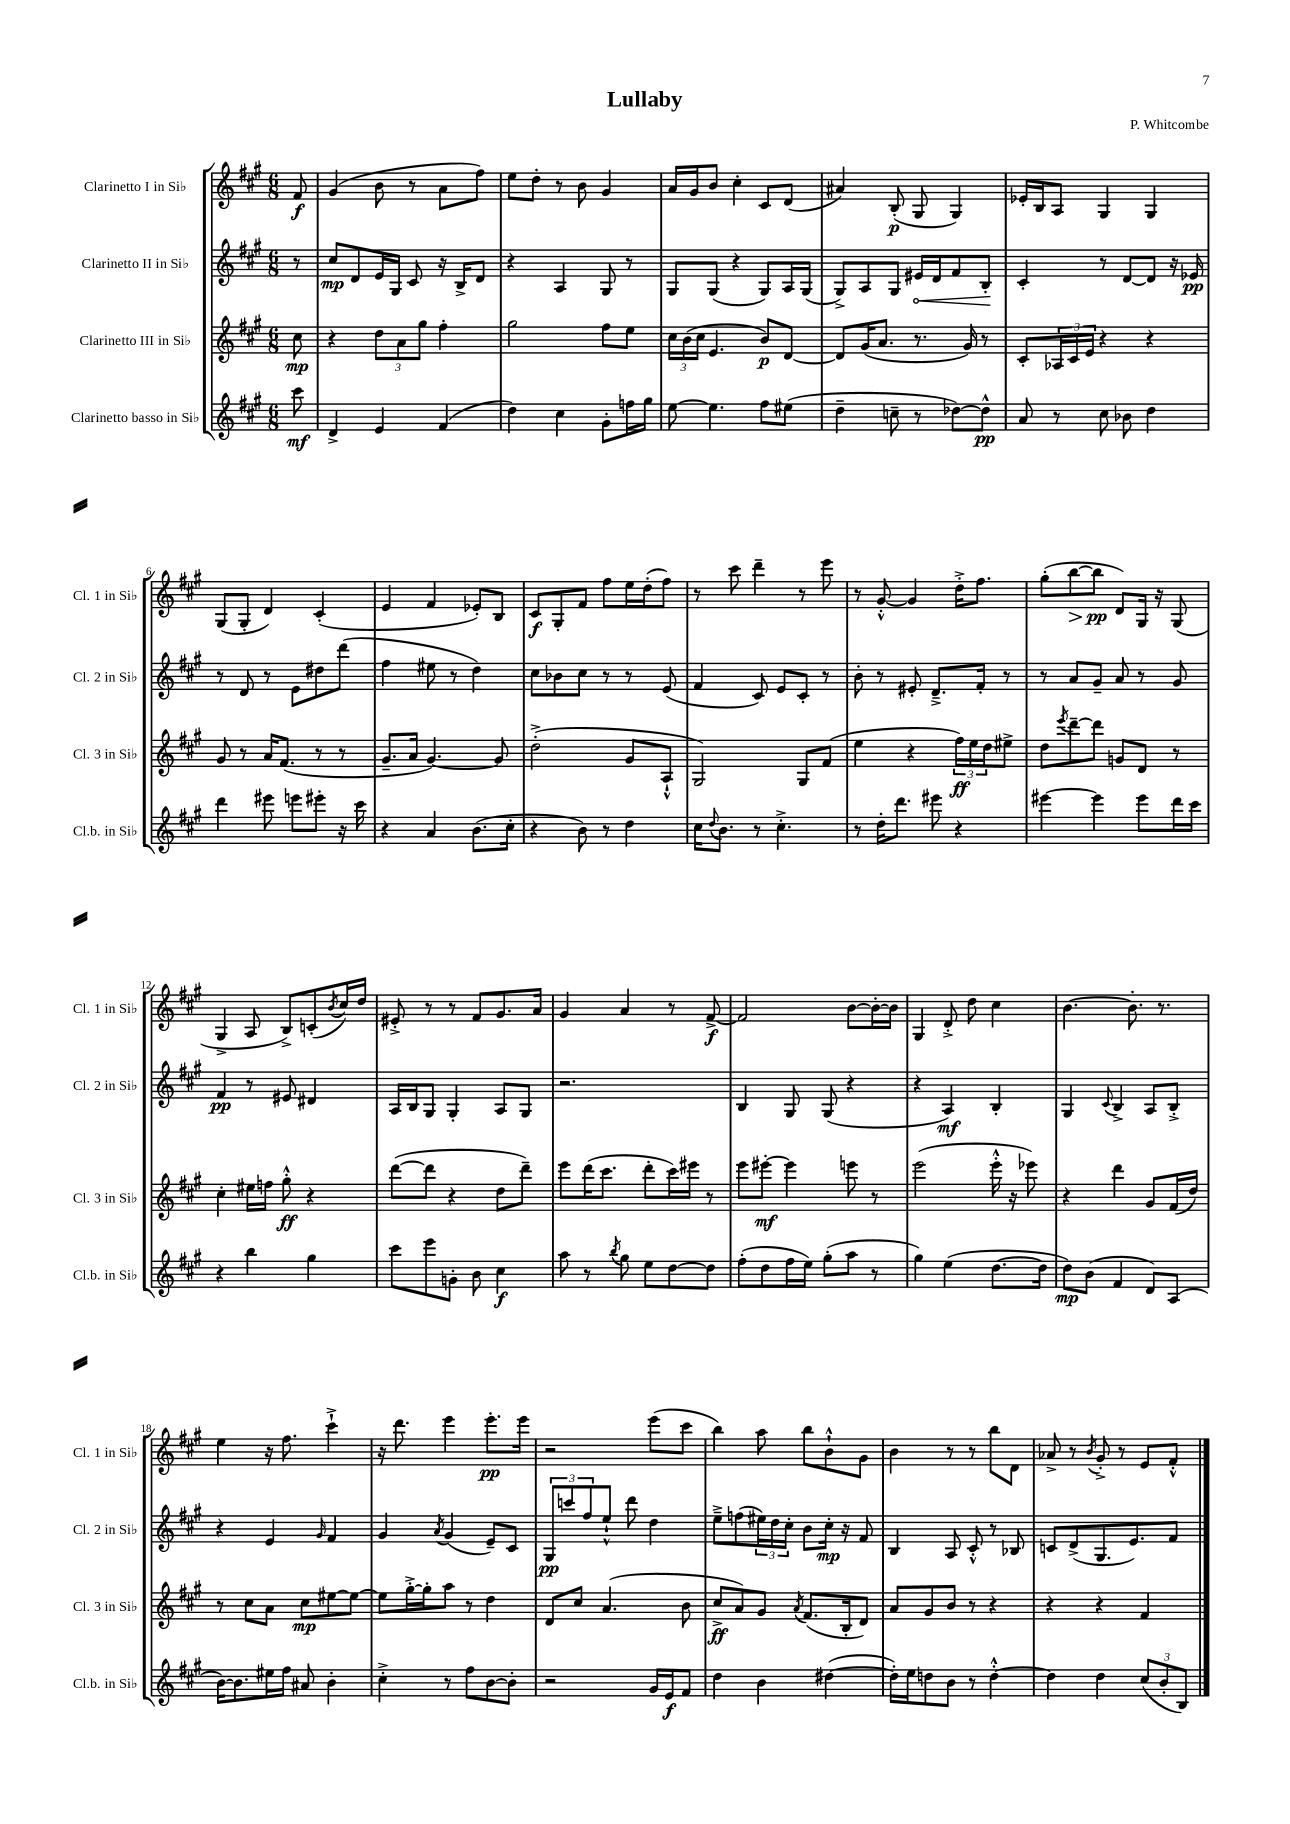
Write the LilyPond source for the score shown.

\header { title = "Lullaby" composer = "P. Whitcombe" }
<<
\new StaffGroup <<
\new Staff = "s0" \with { instrumentName = "Clarinetto I in Sib" shortInstrumentName = "Cl. 1 in Sib" } {
    \clef treble \key a \major \numericTimeSignature \time 6/8 \partial 8
    fis'8\f |
    gis'4( b'8 r8 a'8 fis''8) |
    e''8 d''8-. r8 b'8 gis'4 |
    a'16 gis'16 b'8 cis''4-. cis'8 d'8( |
    ais'4) b8-.\p( gis8 gis4) |
    ees'16-. b16 a8 gis4 gis4 |
    gis8( gis8-. d'4) cis'4-.( |
    e'4 fis'4 ees'8-.) b8 |
    cis'8\f gis8-. fis'8 fis''8 e''16 d''16-.( fis''8) |
    r8 cis'''8 d'''4-- r8 e'''8 |
    r8 gis'8~-.-^ gis'4 d''16-.-> fis''8. |
    gis''8-.( b''8~\> b''8\pp\! d'8) gis16 r16 gis8( |
    gis4-> a8 b8->) c'8-.( \acciaccatura { b'8 } cis''16) d''16 |
    eis'8-.-> r8 r8 fis'8 gis'8. a'16 |
    gis'4 a'4 r8 fis'8~->\f |
    fis'2 b'8~ b'16~-. b'16 |
    gis4 d'8-.-> d''8 cis''4 |
    b'4.~ b'8.-. r8. |
    e''4 r16 fis''8. cis'''4-!-> |
    r16 d'''8. e'''4 e'''8.-.\pp e'''16 |
    r2 e'''8( cis'''8 |
    b''4) a''8 b''8 b'8-!-^ gis'8 |
    b'4 r8 r8 b''8 d'8 |
    aes'8-> r8 \acciaccatura { b'8 } gis'8-.-> r8 e'8 fis'8-.-^ \bar "|." |
}
\new Staff = "s1" \with { instrumentName = "Clarinetto II in Sib" shortInstrumentName = "Cl. 2 in Sib" } {
    \clef treble \key a \major \numericTimeSignature \time 6/8 \partial 8
    r8 |
    cis''8\mp d'8 e'16 gis16 cis'8 r16 b16-> d'8 |
    r4 a4 gis8 r8 |
    gis8 gis8( r4 gis8) a16 gis16( |
    gis8->) a8 gis8 \once \override Hairpin.circled-tip = ##t eis'16\< d'16 fis'8 b8-.\! |
    cis'4-. r8 d'8~ d'8 r16 ees'16\pp |
    r8 d'8 r8 e'8 dis''8 d'''8( |
    fis''4 eis''8 r8 d''4) |
    cis''8 bes'8 cis''8 r8 r8 e'8( |
    fis'4 cis'8) e'8 cis'8-. r8 |
    b'8-. r8 eis'8-. d'8.---> fis'16-. r8 |
    r8 a'8 gis'8-- a'8 r8 gis'8 |
    fis'4\pp r8 eis'8 dis'4 |
    a16 b16 gis8 gis4-. a8 gis8 |
    r2. |
    b4 gis8 gis8( r4 |
    r4 a4\mf) b4-. |
    gis4 \appoggiatura { cis'8 } b4-> a8 b8-.-> |
    r4 e'4 \grace { gis'16 } fis'4 |
    gis'4 \acciaccatura { a'8 } gis'4( e'8--) cis'8 |
    \tuplet 3/2 { gis8\pp c'''8 fis''8 } e''8-!-^ d'''8 d''4 |
    e''8---> f''8( \tuplet 3/2 { eis''16) d''16 cis''16-. } b'8 cis''16-.\mp r16 fis'8 |
    b4 a8 cis'8-.-^ r8 bes8 |
    c'8 d'8->( gis8. e'8.) fis'8 \bar "|." |
}
\new Staff = "s2" \with { instrumentName = "Clarinetto III in Sib" shortInstrumentName = "Cl. 3 in Sib" } {
    \clef treble \key a \major \numericTimeSignature \time 6/8 \partial 8
    cis''8\mp |
    r4 \tuplet 3/2 { d''8 a'8 gis''8 } fis''4-. |
    gis''2 fis''8 e''8 |
    \tuplet 3/2 { cis''16 b'16( cis''16 } e'4. b'8\p) d'8~ |
    d'8 gis'16( a'8. r8. gis'16) r8 |
    cis'8-. \tuplet 3/2 { aes16 cis'16 e'16 } r4 r4 |
    gis'8 r8 a'16 fis'8.( r8 r8 |
    gis'8.-- a'16 gis'4.~) gis'8 |
    d''2-.->( gis'8 a8-!-^ |
    gis2) gis8 fis'8( |
    e''4 r4 \tuplet 3/2 { fis''16\ff) e''16 d''16 } eis''8-> |
    d''8 \acciaccatura { e'''8 } d'''8~-- d'''8 g'8 d'8 r8 |
    cis''4-. eis''16 f''16 gis''8-.-^\ff r4 |
    d'''8~( d'''8 r4 d''8 d'''8--) |
    e'''8 d'''16( cis'''8. d'''8-. cis'''16) eis'''16 r8 |
    e'''8 eis'''8~-.\mf eis'''4 e'''8 r8 |
    e'''2( e'''16-.-^ r16 ees'''8) |
    r4 d'''4 gis'8 fis'16( d''16) |
    r8 cis''8 a'8 cis''8\mp eis''8~ eis''8~ |
    eis''8 gis''16~-.-> gis''16-. a''8 r8 d''4 |
    d'8 cis''8 a'4.( b'8 |
    cis''8->\ff a'8) gis'8 \acciaccatura { a'8 } fis'8.( b16-. d'8) |
    a'8 gis'8 b'8 r8 r4 |
    r4 r4 fis'4 \bar "|." |
}
\new Staff = "s3" \with { instrumentName = "Clarinetto basso in Sib" shortInstrumentName = "Cl.b. in Sib" } {
    \clef treble \key a \major \numericTimeSignature \time 6/8 \partial 8
    cis'''8\mf |
    d'4-> e'4 fis'4( |
    d''4) cis''4 gis'8-. f''16 gis''16 |
    e''8~ e''4. fis''8 eis''8( |
    d''4-- c''8-- r8 des''8~) des''8-^\pp |
    a'8 r8 cis''8 bes'8 d''4 |
    d'''4 eis'''8 e'''8 eis'''8-. r16 cis'''16 |
    r4 a'4 b'8.( cis''16-. |
    r4 b'8) r8 d''4 |
    cis''16 \appoggiatura { d''8 } b'8. r8 cis''4.-.-> |
    r8 d''16-. d'''8. eis'''8 r4 |
    eis'''4~ eis'''4 eis'''8 d'''16 cis'''16 |
    r4 b''4 gis''4 |
    cis'''8 e'''8 g'8-. b'8 cis''4\f |
    a''8 r8 \acciaccatura { b''8 } gis''8 e''8 d''8~ d''8 |
    fis''8-.( d''8 fis''16 e''16) gis''8-.( a''8 r8 |
    gis''4) e''4( d''8.~ d''16 |
    d''8\mp) b'8( fis'4 d'8) a8( |
    b'16~) b'8. eis''16 fis''16 ais'8 b'4-. |
    cis''4-.-> r8 fis''8 b'8~ b'8-. |
    r2 gis'16 e'16\f fis'8 |
    d''4 b'4 dis''4~( |
    dis''16-.) e''16 d''8 b'8 r8 d''4~-.-^ |
    d''4 d''4 \tuplet 3/2 { cis''8( b'8-. b8) } \bar "|." |
}
>>
>>
